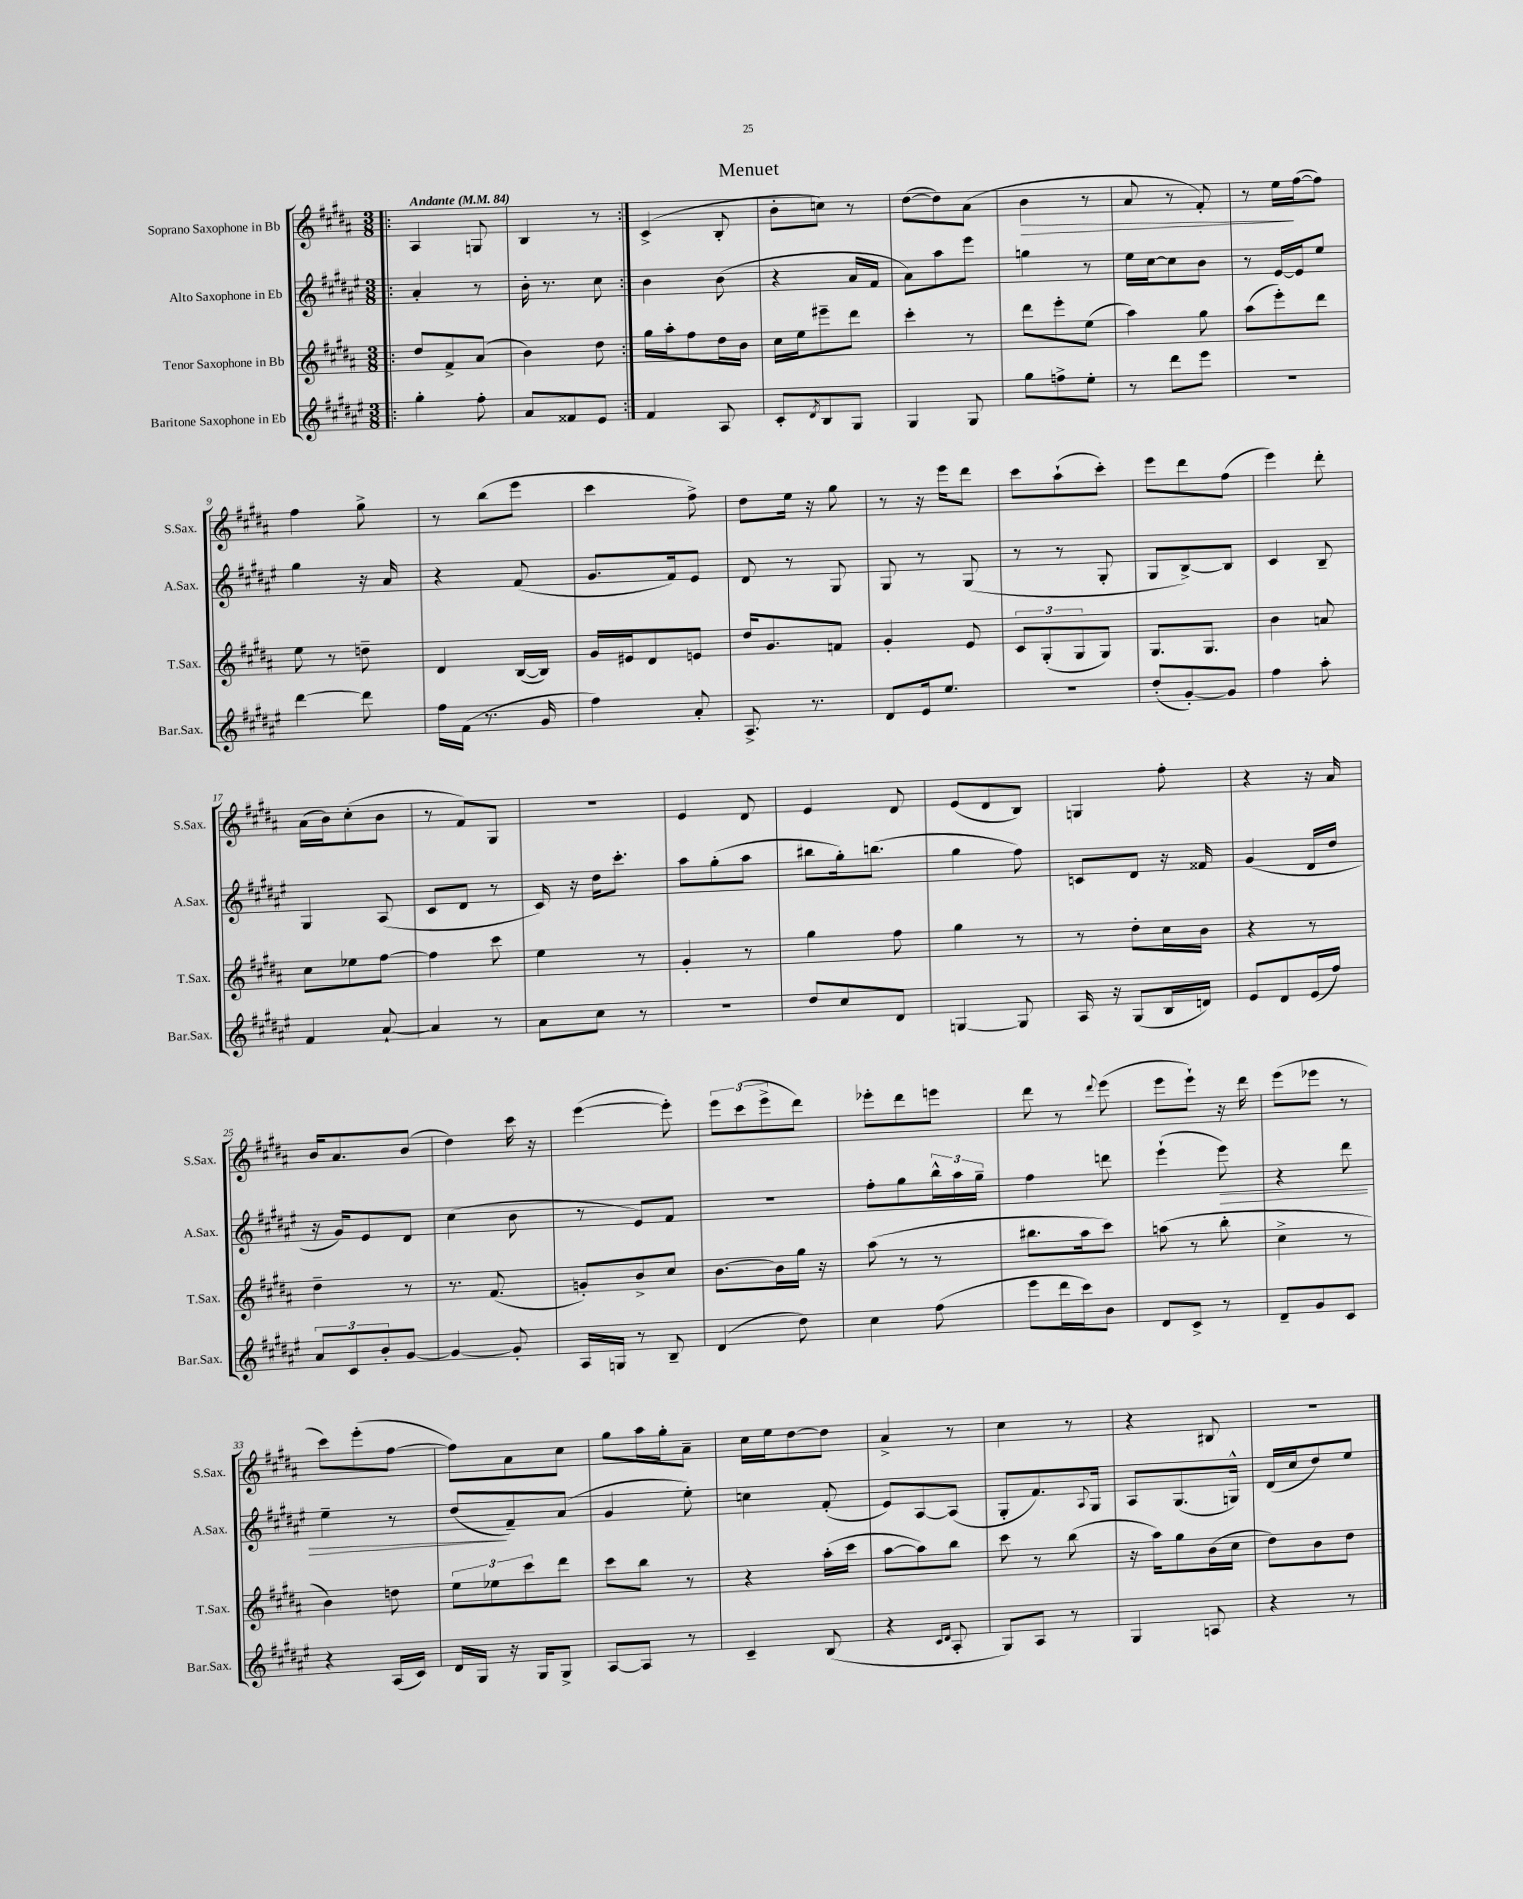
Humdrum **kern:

**kern	**kern	**kern	**kern
*staff4	*staff3	*staff2	*staff1
*clefG2	*clefG2	*clefG2	*clefG2
*k[f#c#g#d#a#e#]	*k[f#c#g#d#a#]	*k[f#c#g#d#a#e#]	*k[f#c#g#d#a#]
*M3/8	*M3/8	*M3/8	*M3/8
*MM84	*MM84	*MM84	*MM84
=!|:	=!|:	=!|:	=!|:
4gg#'	8dd#	4a#'	4A#
.	8f#^	.	.
8ff#'	(8a#	8r	8G
=	=	=	=
8a#	4b)	16b'	4B
.	.	8.r	.
8f##	.	.	.
8e#	8dd#	8cc#	8r
=:|!	=:|!	=:|!	=:|!
4f#	16gg#	4b	(4c#^
.	16aa#'	.	.
.	8ff#	.	.
8A#	16dd#	(8b	8B'
.	16b	.	.
=	=	=	=
8c#'	16cc#	4r	8b'
.	16ee	.	.
8qd#	.	.	.
8B	8eee#~	.	8cc)
8G#	8ddd#	16a#	8r
.	.	16f#	.
=	=	=	=
4G#	4ccc#'	8a#)	([8dd#
.	.	8aa#	8dd#])
8G#	8r	8eee#	(8a#
=	=	=	=
8gg#	8ddd#	4gg	4b
8ff^	8eee'	.	.
8ee#'	(8ee	8r	8r
=	=	=	=
8r	4aa#)	16ee#	8a#
.	.	[16cc#	.
8ddd#	.	8cc#]	8r
8eee#	8gg#	8b	8f#')
=	=	=	=
4.r	(8aa#	8r	8r
.	8eee')	[16e#	16ee
.	.	16e#]	([16ff#
.	8ddd#	8ee#	8ff#])
=	=	=	=
[4ddd#	8ee	4gg#	4ff#
.	8r	.	.
8ddd#]	8dd~	16r	8gg#^
.	.	16a#	.
=	=	=	=
16ff#	4d#	4r	8r
(16f#	.	.	.
8.r	.	.	(8bb
.	([16B	(8f#	8eee
16g#	16B])	.	.
=	=	=	=
4ff#)	16g#	8.g#	4ccc#
.	16e#	.	.
.	8d#	.	.
.	.	16f#)	.
8a#'	8e	8e#	8ff#^)
=	=	=	=
8.A#^	16dd#	8d#	8dd#
.	8.g#	.	.
.	.	8r	16ee
8.r	.	.	16r
.	8f	8G#	8gg#
=	=	=	=
8d#	4g#'	8G#	8r
16e#	.	8r	16r
8.ee#	.	.	16eee
.	8e	(8G#	8ddd#
=	=	=	=
4.r	12c#	8r	8ccc#
.	(12G#'	.	.
.	.	8r	(8aa#`
.	12G#	.	.
.	8G#)	8G#'	8ccc#')
=	=	=	=
(8dd#'	8.G#	8G#	8eee
[8g#')	.	[8B^)	8ddd#
.	8.G#	.	.
8g#]	.	8B]	(8ff#
=	=	=	=
4ff#	4b	4c#	4eee)
8aa#'	8a	8B~	8ddd#'
=	=	=	=
4f#	8cc#	4G#	(16a#
.	.	.	16b)
.	8ee-	.	(8cc#'
[8a#`	[8ff#	(8A#	8b
=	=	=	=
4a#]	4ff#]	8c#	8r
.	.	8d#	8f#)
8r	8ccc#	8r	8G#
=	=	=	=
8a#	4ee	16c#)	4.r
.	.	16r	.
8cc#	.	16dd#	.
.	.	8.ccc#'	.
8r	8r	.	.
=	=	=	=
4.r	4g#'	8aa#	4e
.	.	(8gg#'	.
.	8r	8aa#	8d#
=	=	=	=
8dd#	4gg#	8bb#	4e
8cc#	.	16gg#')	.
.	.	(8.bb	.
8d#	8ff#	.	8d#
=	=	=	=
[4G	4gg#	4gg#	(8e
.	.	.	8d#
8G]	8r	8ff#)	8B)
=	=	=	=
16A#	8r	8c	4G
16r	.	.	.
(8G#	8dd#'	8d#	.
16B	16cc#	16r	8ff#'
16d)	16b	16f##	.
=	=	=	=
8e#	4r	(4g#	4r
8d#	.	.	.
(16e#	8r	16d#	16r
16ff#)	.	16dd#	16a#
=	=	=	=
12a#	4dd#~	16r	16b
.	.	16g#)	8.a#
12c#	.	.	.
.	.	8e#	.
12b'	.	.	.
[8g#	8r	8d#	(8b
=	=	=	=
4g#_	8.r	(4cc#	4dd#)
.	(8.f#	.	.
8g#']	.	8b	16ccc#
.	.	.	16r
=	=	=	=
16A#	8g')	8r	([4eee
16G	.	.	.
8r	8b^	8e#)	.
8B~	8cc#	8f#	8eee'])
=	=	=	=
(4d#	[8.b	4.r	12eee
.	.	.	(12ccc#
.	.	.	12eee^
.	16b]	.	.
8dd#)	16gg#	.	8ddd#)
.	16r	.	.
=	=	=	=
4cc#	(8aa#	8ff#'	8eee-'
.	8r	8gg#	8ddd#
(8ff#	8r	24bb^^	8eee
.	.	24aa#	.
.	.	24gg#~	.
=	=	=	=
8eee#	8.bb#	4ff#	8ddd#
16ddd#	.	.	8r
16ccc#)	16aa#	.	.
.	.	.	8qqddd#
8b	8ccc#)	8ddd	(8eee
=	=	=	=
8d#	(8aa	(4eee#`	8eee
8c#^	8r	.	8eee`)
8r	8bb'	8eee#)	16r
.	.	.	16ddd#
=	=	=	=
8d#~	4cc#^	4r	(8eee
8g#	.	.	8eee-
8c#	8r	8ddd#	8r
=	=	=	=
4r	4b)	4ee#~	8ccc#)
.	.	.	(8eee'
(16A#	8dd	8r	[8ff#
16c#)	.	.	.
=	=	=	=
16d#	12ee	(8dd#	8ff#])
16G#	.	.	.
.	12ee-	.	.
16r	.	8f#~)	8a#
.	12ccc#	.	.
16G#	.	.	.
8G#^	8ddd#	(8a#	8cc#
=	=	=	=
[8A#	8ccc#	4g#	8gg#
8A#]	8bb	.	16aa#
.	.	.	16gg#'
8r	8r	8ee#')	8a#~
=	=	=	=
4c#~	4r	4cc	16cc#
.	.	.	16ee
.	.	.	[8dd#
(8B	(16aa#'	(8f#'	8dd#]
.	16ccc#	.	.
=	=	=	=
4r	[8aa#	8e#)	4a#^
.	8aa#])	[8A#	.
16qqc#	.	.	.
16qqd#	.	.	.
8A#'	8bb	(8A#]	8r
=	=	=	=
8G#)	8ccc#	8G#'	4cc#
8A#	8r	8.f#)	.
8r	(8bb	.	8r
.	.	8qqA#	.
.	.	16G#	.
=	=	=	=
4G#	16r	8A#	4r
.	16aa#)	.	.
.	8gg#	(8.G#	.
8A	(16b	.	8B#
.	16cc#	16G^^)	.
=	=	=	=
4r	8dd#)	(16d#	4.r
.	.	16cc#	.
.	8b	8dd#)	.
8r	8dd#	8ee#	.
==	==	==	==
*-	*-	*-	*-
